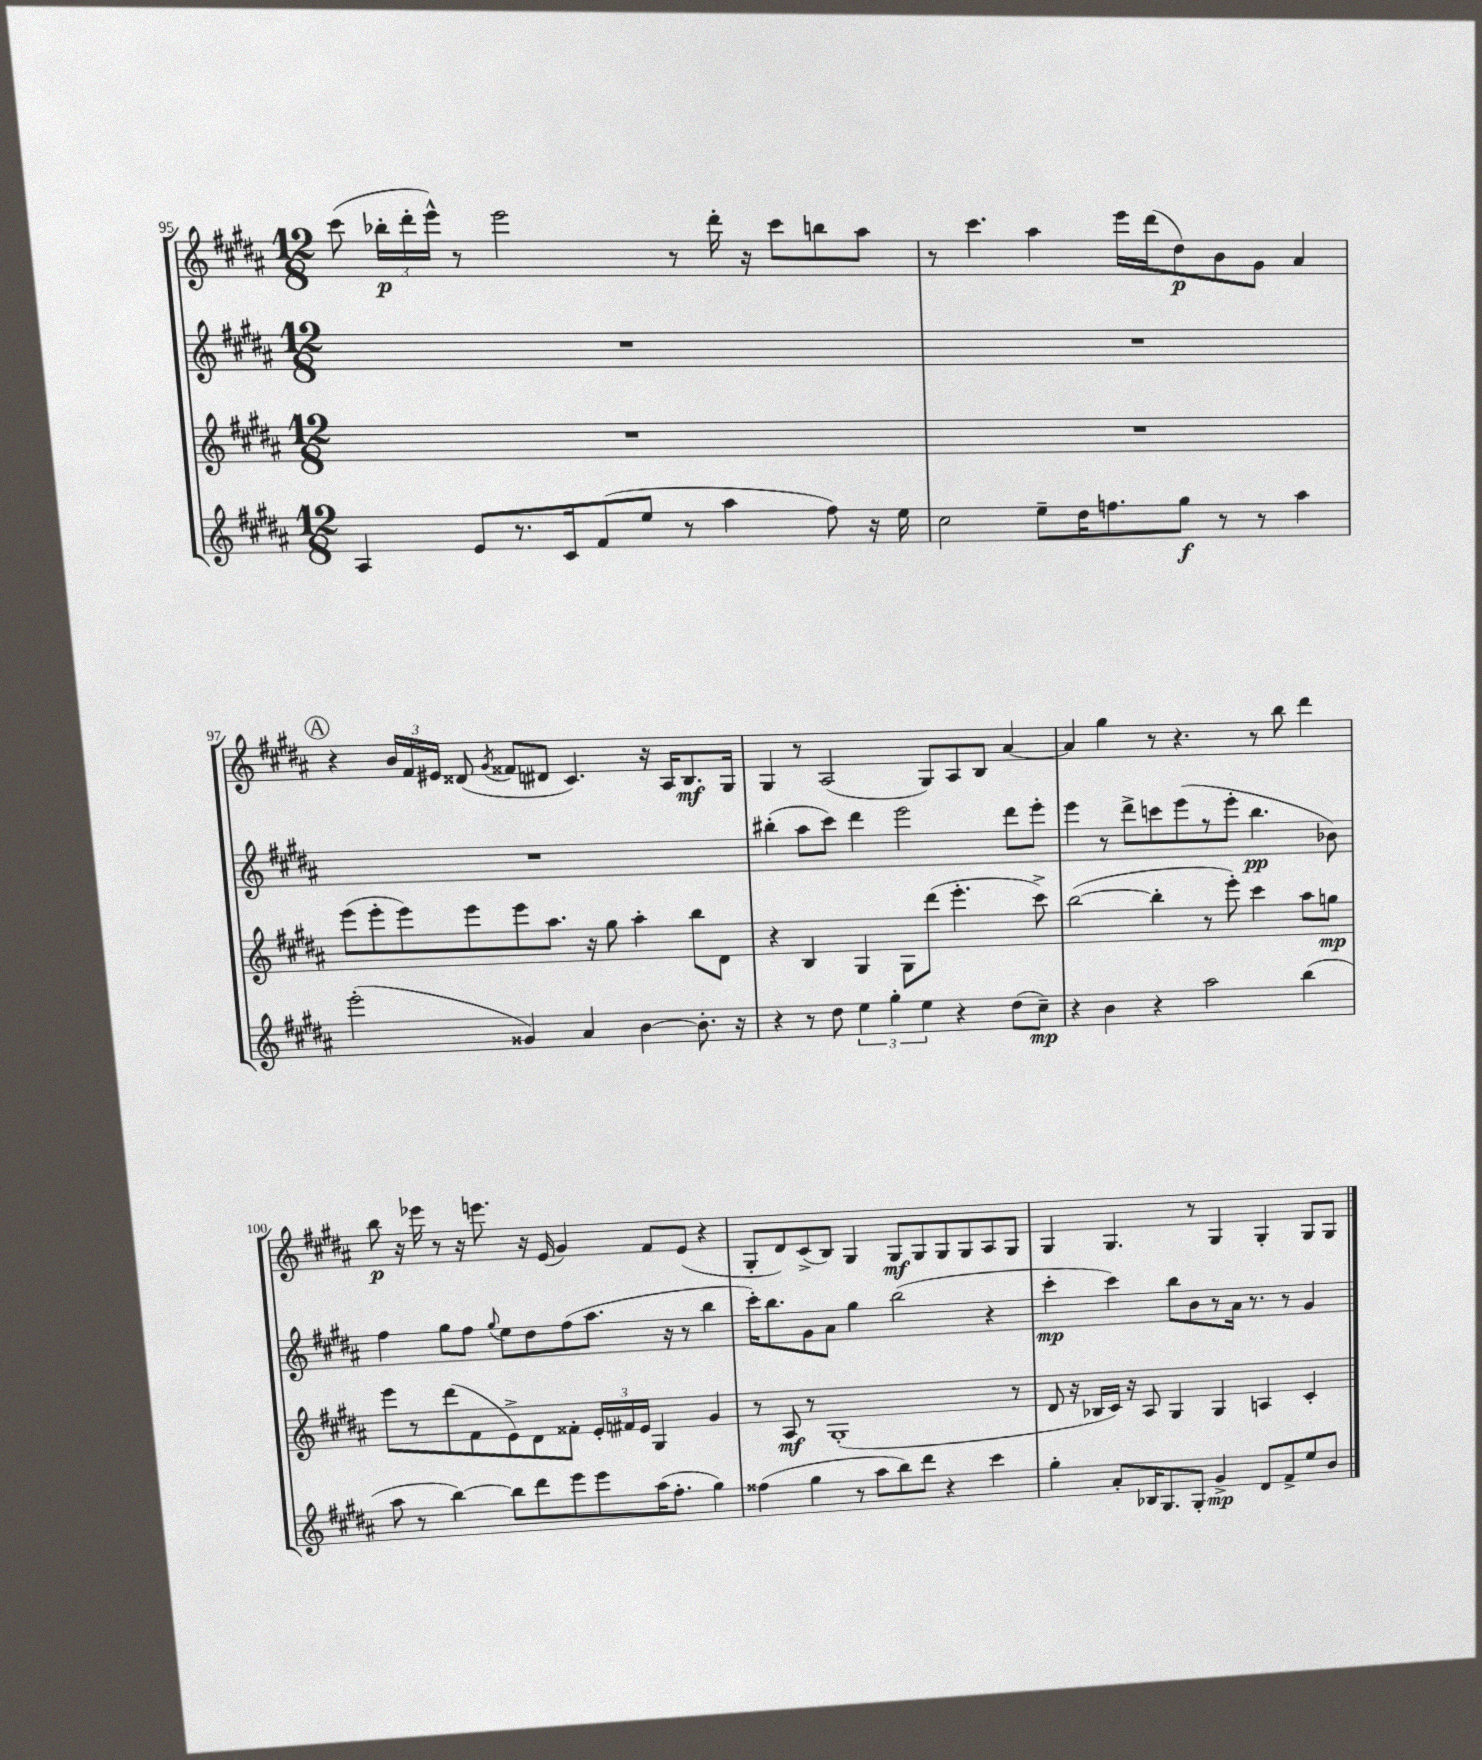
<<
\new StaffGroup <<
\new Staff = "s0" {
    \clef treble \key b \major \numericTimeSignature \time 12/8
    \autoBeamOff cis'''8( \tuplet 3/2 { bes''16[-.\p dis'''16-. e'''16]-^) } r8 e'''2 r8 dis'''16-. r16 cis'''8[ b''8 ais''8] |
    r8 cis'''4. ais''4 e'''16[ dis'''16( dis''8\p) b'8 gis'8] ais'4 |
    \mark \markup { \circle "A" } r4 \tuplet 3/2 { b'16[ fis'16 eis'16] } disis'8( \acciaccatura { gis'8 } fisis'8[ dis'8] cis'4.) r16 ais16[ b8.\mf gis16] |
    gis4 r8 ais2( gis8[) ais8 b8] ais'4~ |
    ais'4 gis''4 r8 r4. r8 b''8 dis'''4 |
    b''8\p r16 ees'''16 r8 r16 e'''8. r16 e'16( gis'4) fis'8[ e'8]( r4 |
    gis8[-. dis'8) cis'8->( b8]) gis4 gis8[\mf gis8 gis8 gis8 ais8 gis8] |
    gis4 gis4. r8 gis4 gis4-. gis8[ gis8] \bar "|." |
}
\new Staff = "s1" {
    \clef treble \key b \major \numericTimeSignature \time 12/8
    \autoBeamOff R1. |
    R1. |
    \mark \markup { \circle "A" } R1. |
    bis''4-.( ais''8[ cis'''8]) dis'''4 e'''2 dis'''8[ e'''8]-. |
    e'''4 r8 dis'''8[-> c'''8 e'''8( r8 e'''8]-. b''4.\pp bes'8) |
    fis''4 gis''8[ fis''8] \appoggiatura { gis''8 } e''8[ dis''8 fis''8( ais''8.] r16 r8 b''4 |
    cis'''16[-.) b''8. gis'8 ais'8] gis''4 b''2( r4 |
    cis'''4-.\mp cis'''4) b''8[ b'8 r8 ais'16] r8. r8 gis'4 \bar "|." |
}
\new Staff = "s2" {
    \clef treble \key b \major \numericTimeSignature \time 12/8
    \autoBeamOff R1. |
    R1. |
    \mark \markup { \circle "A" } e'''8[( e'''8-. e'''8) e'''8 e'''8 ais''8.] r16 gis''8 ais''4-. b''8[ dis'8] |
    r4 b4 gis4 gis8[ dis'''8]( e'''4.-. cis'''8->) |
    b''2~( b''4-. r8 e'''8-.) cis'''4 ais''8[ g''8]\mp |
    e'''8[ r8 dis'''8( fis'8 e'8->) dis'8 fisis'8]-. \tuplet 3/2 { e'16[-. fis'16 e'16] } gis4 gis'4 |
    r8 ais8\mf r8 gis1-.( r8 |
    dis'8 r16 bes16[ cis'16]) r16 ais8 gis4 gis4 a4 cis'4-. \bar "|." |
}
\new Staff = "s3" {
    \clef treble \key b \major \numericTimeSignature \time 12/8
    \autoBeamOff ais4 e'8[ r8. cis'16 fis'8( e''8] r8 ais''4 fis''8) r16 e''16 |
    cis''2 e''8[-- dis''16 f''8. gis''8]\f r8 r8 ais''4 |
    \mark \markup { \circle "A" } e'''2-.( gisis'4) ais'4 b'4~ b'8.-. r16 |
    r4 r8 dis''8 \tuplet 3/2 { e''4 gis''4-. e''4 } r4 dis''8[( cis''8]--\mp) |
    r4 b'4 r4 ais''2 b''4( |
    ais''8 r8 b''4~) b''8[ dis'''8 e'''8 e'''8 ais''16( fis''8.]-. gis''4) |
    fisis''4( gis''4 r8 ais''8[ b''8) dis'''8] r4 cis'''4 |
    gis''4-. ais'8[-. bes16 gis8. gis8]-. gis'4->\mp dis'8[ fis'8-> e''8 b'8] \bar "|." |
}
>>
>>
\layout { \context { \Score currentBarNumber = #95 } }
